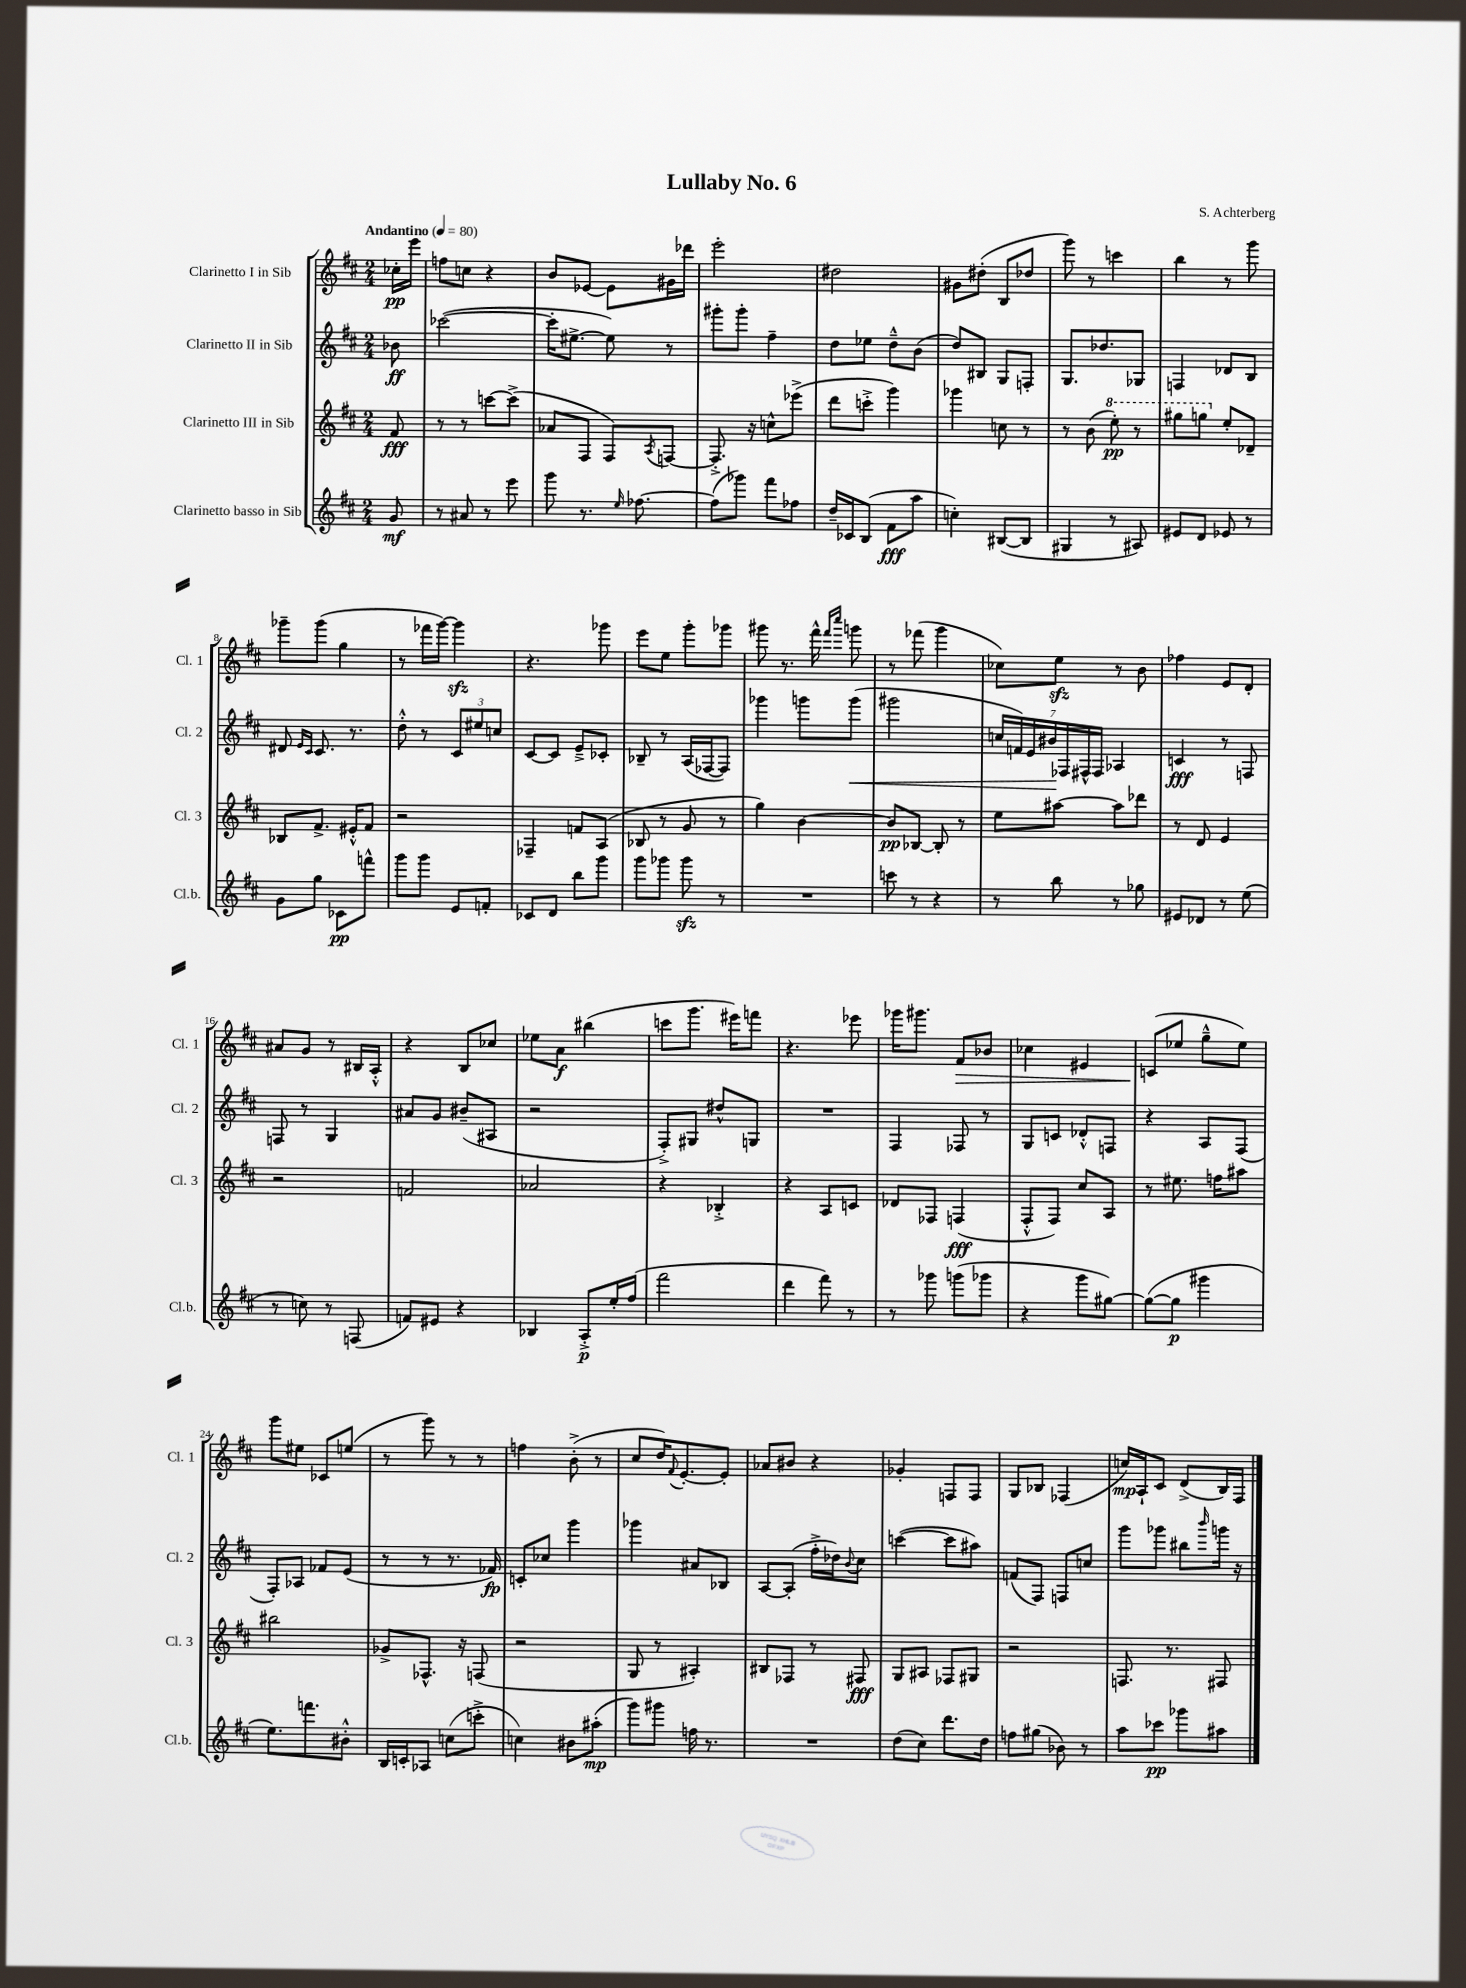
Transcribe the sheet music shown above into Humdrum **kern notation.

**kern	**dynam	**kern	**dynam	**kern	**dynam	**kern	**dynam
*part4	*part4	*part3	*part3	*part2	*part2	*part1	*part1
*staff4	*staff4	*staff3	*staff3	*staff2	*staff2	*staff1	*staff1
*I"Clarinetto basso in Sib	*	*I"Clarinetto III in Sib	*	*I"Clarinetto II in Sib	*	*I"Clarinetto I in Sib	*
*I'Cl.b.	*	*I'Cl. 3	*	*I'Cl. 2	*	*I'Cl. 1	*
*clefG2	*	*clefG2	*	*clefG2	*	*clefG2	*
*k[f#c#]	*	*k[f#c#]	*	*k[f#c#]	*	*k[f#c#]	*
*M2/4	*	*M2/4	*	*M2/4	*	*M2/4	*
*MM80	*	*MM80	*	*MM80	*	*MM80	*
=	=	=	=	=	=	=	=
!	!	!	!	!	!	!LO:TX:a:B:t=Andantino	!
8g/	mf	8f#/	fff	8b-X\	ff	16cc-X'\LL	pp
.	.	.	.	.	.	16eee\JJ	.
=1	=1	=1	=1	=1	=1	=1	=1
8r	.	8r	.	([2ccc-X\	.	8ffn\L	.
8a#X/	.	8r	.	.	.	8ccn\J	.
8r	.	[8cccn\L	.	.	.	4r	.
8eee\	.	(8ccc^\J]	.	.	.	.	.
=2	=2	=2	=2	=2	=2	=2	=2
8ggg\	.	8a-X/L	.	16ccc-'\KL]	.	8b/L	.
.	.	.	.	[8.ee#X^\J	.	.	.
8.r	.	8F#/J	.	.	.	[8e-X/J	.
.	.	8F#/L)	.	8ee#\])	.	8e-\L]	.
16qqee/	.	.	.	.	.	.	.
[8.ff-X\	.	.	.	.	.	.	.
.	.	8qA/	.	.	.	.	.
.	.	[8Fn/J	.	8r	.	16g#X\L	.
.	.	.	.	.	.	16ddd-X\JJ	.
=3	=3	=3	=3	=3	=3	=3	=3
(8ff-\L]	.	8.F'^/]	.	8ggg#X'\L	.	2eee'\	.
8ggg-X\J)	.	.	.	8ggg#'\J	.	.	.
.	.	16r	.	.	.	.	.
8fff#\L	.	8ccn^^\L	.	4ff#~\	.	.	.
8ff-X\J	.	(8eee-X^\J	.	.	.	.	.
=4	=4	=4	=4	=4	=4	=4	=4
16dd~/LL	.	8ddd\L	.	8dd\L	.	2dd#X\	.
16c-X/J	.	.	.	.	.	.	.
(8B/J	.	8cccn'^\J	.	8ee-X\J	.	.	.
8f#\L	fff	4ggg\)	.	8dd~^^\L	.	.	.
8aa\J	.	.	.	(8b\J	.	.	.
=5	=5	=5	=5	=5	=5	=5	=5
4ccn'\)	.	4ggg-X\	.	8dd/L)	.	8g#X\L	.
.	.	.	.	8B#X/J	.	(8dd#X'\J	.
([8B#X/L	.	8ccn\	.	8G/L	.	8B/L	.
8B#/J]	.	8r	.	8Fn'/J	.	8dd-X/J	.
=6	=6	=6	=6	=6	=6	=6	=6
4G#X/	.	8r	.	8.G/L	.	8ggg\)	.
.	.	(8b\	.	.	.	8r	.
.	.	.	.	8.dd-X/	.	.	.
*	*	*8va	*	*	*	*	*
8r	.	8eee'\)	pp	.	.	4cccn\	.
8A#X/)	.	8r	.	8G-X/J	.	.	.
=7	=7	=7	=7	=7	=7	=7	=7
8e#X/L	.	8ggg#X\L	.	4Fn/	.	4bb\	.
8d/J	.	8gggn\J	.	.	.	.	.
*	*	*X8va	*	*	*	*	*
8e-X/	.	8ee'/L	.	8d-X/L	.	8r	.
8r	.	8d-X~/J	.	8B/J	.	8ggg\	.
!!LO:LB:g=z
=8	=8	=8	=8	=8	=8	=8	=8
8g\L	.	8B-X/L	.	8d#X/	.	8ggg-X~\L	.
.	.	.	.	16qqe/LL	.	.	.
.	.	.	.	16qqc#/JJ	.	.	.
8gg\J	.	8.f#^/J	.	8.c#/	.	(8ggg-\J	.
8c-X\L	pp	.	.	.	.	4gg\	.
.	.	16e#X'^^/KL	.	8.r	.	.	.
8fffn^^\J	.	8f#/J	.	.	.	.	.
=9	=9	=9	=9	=9	=9	=9	=9
8ggg\L	.	2r	.	8dd'^^\	.	8r	.
8ggg\J	.	.	.	8r	.	16fff-X\LL	.
.	.	.	.	.	.	[16ggg\JJ)	.
8e/L	.	.	.	12c#/L	.	4gggzz\]	.
.	.	.	.	12ee#X/	.	.	.
8fn'/J	.	.	.	.	.	.	.
.	.	.	.	12ccn/J	.	.	.
=10	=10	=10	=10	=10	=10	=10	=10
8c-X/L	.	4F-X~/	.	[8c#/L	.	4.r	.
8d/J	.	.	.	8c#/J]	.	.	.
8bb\L	.	8fn/L	.	8e~^/L	.	.	.
8ggg\J	.	(8A/J	.	8c-X'/J	.	8ggg-X\	.
=11	=11	=11	=11	=11	=11	=11	=11
8ggg\L	.	8B-X/	.	8B-X~/	.	8eee\L	.
8ggg-X\J	.	8r	.	8r	.	8ee\J	.
8ggg-zz\	.	8g/	.	(16A/LL	.	8ggg'\L	.
.	.	.	.	[16F-X/J	.	.	.
8r	.	8r	.	8F-/J])	.	8ggg-X\J	.
=12	=12	=12	=12	=12	=12	=12	=12
2r	.	4gg\)	.	4ggg-X\	.	8ggg#X\	.
.	.	.	.	.	.	8.r	.
.	.	[4b\	.	8gggn\L	.	.	.
.	.	.	.	.	.	16fff#^^\	.
.	.	.	.	.	.	16qqfff#/LL	.
.	.	.	.	.	.	16qqcccc#/JJ	.
!	!	!	!	!	!LO:HP:b	!	!
.	.	.	.	(8ggg\J	<	8gggn\	.
=13	=13	=13	=13	=13	=13	=13	=13
8cccn\	.	8b/L]	pp	2ggg#X\	.	8r	.
8r	.	[8B-X/J	.	.	.	(8fff-X\	.
4r	.	8B-'/]	.	.	.	4ggg\	.
.	.	8r	.	.	.	.	.
=14	=14	=14	=14	=14	=14	=14	=14
8r	.	8ee\L	.	28ccn/LL	.	8cc-X\L)	.
.	.	.	.	28fn/)	.	.	.
.	.	.	.	28e/	.	.	.
.	.	.	.	28b#X/	.	.	.
8bb\	.	[8aa#X\J	.	.	.	8eezz\J	.
.	.	.	.	28F-X/	[	.	.
.	.	.	.	28F#X^^/	.	.	.
.	.	.	.	28F#/JJ	.	.	.
8r	.	8aa#\L]	.	4A-X/	.	8r	.
8gg-X\	.	8ddd-X\J	.	.	.	8b\	.
=15	=15	=15	=15	=15	=15	=15	=15
8e#X/L	.	8r	.	4cn/	fff	4ff-X\	.
8d-X/J	.	8d/	.	.	.	.	.
8r	.	4e/	.	8r	.	8e/L	.
(8ee\	.	.	.	8Fn/	.	8d'/J	.
!!LO:LB:g=z
=16	=16	=16	=16	=16	=16	=16	=16
8r	.	2r	.	8Fn/	.	8a#X/L	.
8ccn\)	.	.	.	8r	.	8g/J	.
8r	.	.	.	4G/	.	8r	.
(8Fn/	.	.	.	.	.	16B#X/LL	.
.	.	.	.	.	.	16A'^^/JJ	.
=17	=17	=17	=17	=17	=17	=17	=17
8fn/L)	.	2fn/	.	8a#X/L	.	4r	.
8e#X/J	.	.	.	8g/J	.	.	.
4r	.	.	.	(8b#X~/L	.	8B/L	.
.	.	.	.	8A#X/J	.	8cc-X/J	.
=18	=18	=18	=18	=18	=18	=18	=18
4B-X/	.	2a-X/	.	2r	.	8ee-X\L	.
.	.	.	.	.	.	8a\J	f
8A'^/L	p	.	.	.	.	(4bb#X\	.
16ee'/L	.	.	.	.	.	.	.
(16ff#/JJ	.	.	.	.	.	.	.
=19	=19	=19	=19	=19	=19	=19	=19
2fff#\	.	4r	.	8F#'^/L)	.	8cccn\L	.
.	.	.	.	8G#X/J	.	8.ggg\J	.
.	.	4B-X'^/	.	8dd#X^^/L	.	.	.
.	.	.	.	.	.	16eee#X\KL)	.
.	.	.	.	8Gn/J	.	8fffn\J	.
=20	=20	=20	=20	=20	=20	=20	=20
4ddd\	.	4r	.	2r	.	4.r	.
8fff#\)	.	8A/L	.	.	.	.	.
8r	.	8cn/J	.	.	.	8eee-X\	.
=21	=21	=21	=21	=21	=21	=21	=21
8r	.	8d-X/L	.	4F#/	.	16ggg-X\KL	.
.	.	.	.	.	.	8.ggg#X\J	.
8ggg-X\	.	8F-X/J	.	.	.	.	.
!	!	!	!	!	!	!	!LO:HP:b
(8gggn\L	.	(4Fn/	fff	8F-X/	.	8f#/L	>
8ggg-X\J	.	.	.	8r	.	8b-X/J	.
=22	=22	=22	=22	=22	=22	=22	=22
4r	.	8F#'^^/L	.	8G/L	.	4cc-X\	.
.	.	8F#/J)	.	8cn/J	.	.	.
8ggg\L	.	8cc#/L	.	8d-X'^^/L	.	4e#X/	.
[8gg#X\J)	.	8A/J	.	8Fn/J	.	.	.
=23	=23	=23	=23	=23	=23	=23	=23
(8gg#\L_	.	8r	.	4r	.	(8cn/L	.
8gg#\J]	p	8.ee#X\	.	.	.	8ee-X/J	]
4ggg#X\	.	.	.	8A/L	.	8gg~^^\L	.
.	.	16ffn\KL	.	.	.	.	.
.	.	8aa#X\J	.	(8F#/J	.	8ee-\J)	.
!!LO:LB:g=z
=24	=24	=24	=24	=24	=24	=24	=24
8.ee\L)	.	2bb#X\	.	8F#'/L)	.	8ggg\L	.
.	.	.	.	8A-X/J	.	8ee#X\J	.
8.fffn\	.	.	.	.	.	.	.
.	.	.	.	8f-X/L	.	8c-X/L	.
8b#X'^^\J	.	.	.	(8e/J	.	(8een/J	.
=25	=25	=25	=25	=25	=25	=25	=25
16B/LL	.	8g-X^/L	.	8r	.	8r	.
16cn'/J	.	.	.	.	.	.	.
8A-X/J	.	8.F-X^^/J	.	8r	.	8ggg\)	.
(8ccn\L	.	.	.	8.r	.	8r	.
.	.	16r	.	.	.	.	.
8cccn'^\J	.	(8Fn/	.	.	.	8r	.
.	.	.	.	16f-X/)	fp	.	.
=26	=26	=26	=26	=26	=26	=26	=26
4ccn\)	.	2r	.	8cn'/L	.	4ffn\	.
.	.	.	.	8cc-X/J	.	.	.
8b#X\L	.	.	.	4ggg\	.	(8b'^\	.
(8aa#X'\J	mp	.	.	.	.	8r	.
=27	=27	=27	=27	=27	=27	=27	=27
8ggg\L)	.	8G/	.	4ggg-X\	.	8cc#/L	.
8ggg#X\J	.	8r	.	.	.	16dd/K)	.
.	.	.	.	.	.	8qqf#/	.
.	.	.	.	.	.	[8.e'/	.
16ffn\	.	4A#X'/)	.	8a#X/L	.	.	.
8.r	.	.	.	.	.	.	.
.	.	.	.	8B-X/J	.	8e'/J]	.
=28	=28	=28	=28	=28	=28	=28	=28
2r	.	8B#X/L	.	[8A/L	.	8a-X/L	.
.	.	8F-X/J	.	(8A'/J]	.	8b#X/J	.
.	.	8r	.	16ff#'^\LL	.	4r	.
.	.	.	.	16dd-X\J)	.	.	.
.	.	.	.	8qqb/	.	.	.
.	.	8F#X/	fff	8cc#\J	.	.	.
=29	=29	=29	=29	=29	=29	=29	=29
(8dd\L	.	8G/L	.	([4cccn\	.	4g-X'/	.
8cc#\J)	.	8A#X/J	.	.	.	.	.
8.ddd\L	.	8F-X/L	.	8ccc\L]	.	8Fn/L	.
.	.	8G#X/J	.	8aa#X\J)	.	8F/J	.
16dd\Jk	.	.	.	.	.	.	.
=30	=30	=30	=30	=30	=30	=30	=30
8ffn\L	.	2r	.	(8fn/L	.	8G/L	.
(8gg#X\J	.	.	.	8F#/J)	.	8B-X/J	.
8b-X\)	.	.	.	8Fn/L	.	(4F-X/	.
8r	.	.	.	8ccn/J	.	.	.
=31	=31	=31	=31	=31	=31	=31	=31
8aa\L	.	8.Fn/	.	8ggg\L	.	16ccn/LL)	mp
.	.	.	.	.	.	16A`/J	.
8ccc-X\J	pp	.	.	8ggg-X\J	.	8c#/J	.
.	.	8.r	.	.	.	.	.
8ggg-X\L	.	.	.	8bb#X\L	.	(8d^/L	.
.	.	.	.	16qqbbb/	.	.	.
8aa#X\J	.	8F#X/	.	16gggn\Jk	.	16B/L)	.
.	.	.	.	16r	.	16F#/JJ	.
==	==	==	==	==	==	==	==
*-	*-	*-	*-	*-	*-	*-	*-
